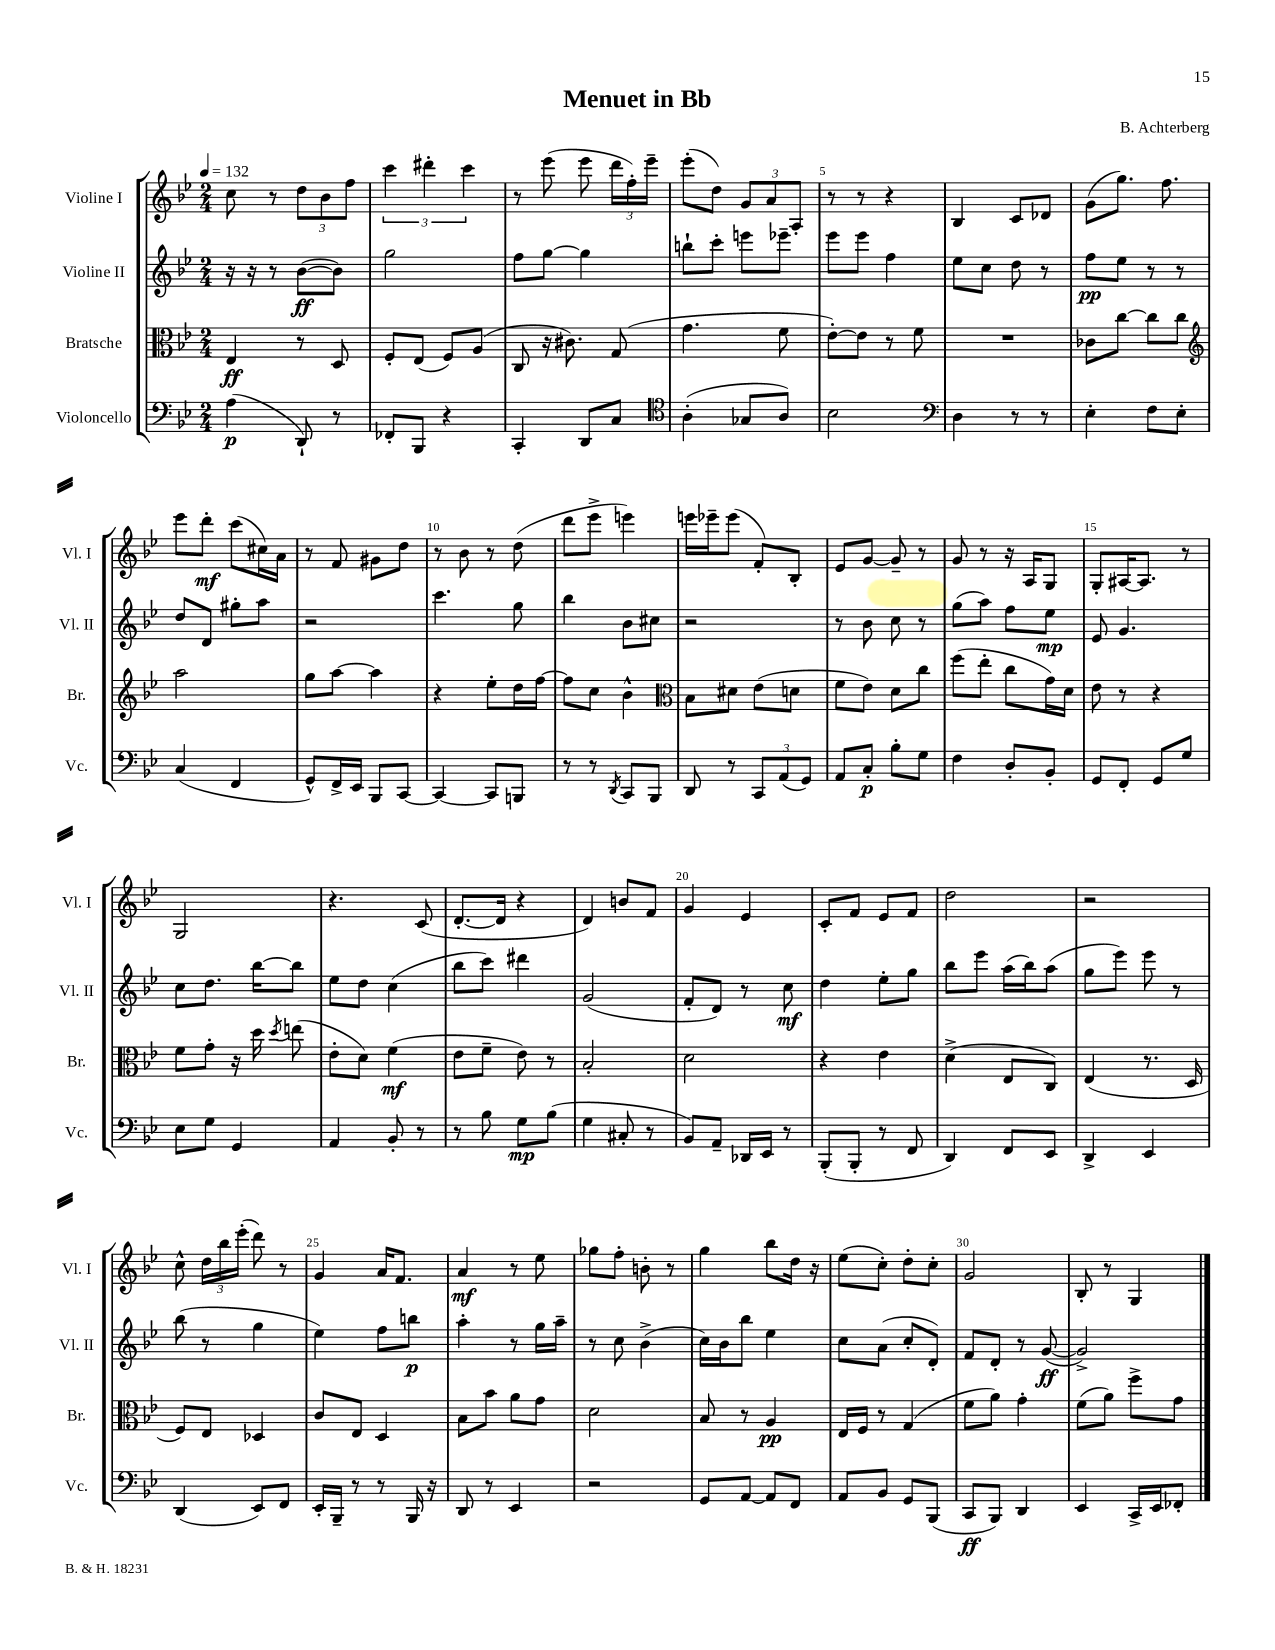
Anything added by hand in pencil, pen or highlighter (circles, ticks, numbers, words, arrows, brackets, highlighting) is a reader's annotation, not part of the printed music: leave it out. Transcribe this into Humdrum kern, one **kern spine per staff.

**kern	**kern	**kern	**kern
*staff4	*staff3	*staff2	*staff1
*clefF4	*clefC3	*clefG2	*clefG2
*k[b-e-]	*k[b-e-]	*k[b-e-]	*k[b-e-]
*M2/4	*M2/4	*M2/4	*M2/4
*MM132	*MM132	*MM132	*MM132
(4A	4E-	16r	8cc
.	.	16r	.
.	.	8r	8r
8DD`)	8r	([8b-	12dd
.	.	.	12b-
8r	8D	8b-])	.
.	.	.	12ff
=	=	=	=
8FF-'	8F'	2gg	6ccc
8BBB-	(8E-	.	.
.	.	.	6ddd#'
4r	8F)	.	.
.	.	.	6ccc
.	(8A	.	.
=	=	=	=
4CC'	8C	8ff	8r
.	16r	[8gg	(8eee-
.	8.c#)	.	.
8DD	.	4gg]	8eee-
8C	(8G	.	24ddd
.	.	.	24ff')
.	.	.	24eee-~
=	=	=	=
*clefC4	*	*	*
(4A'	4.g	8bb`	(8eee-'
.	.	8ccc'	8dd)
8G-	.	8eee	12g
.	.	.	12a
8A)	8f	8eee-~	.
.	.	.	12A'
=	=	=	=
2B-	[8e-')	8eee-	8r
.	8e-]	8eee-	8r
.	8r	4ff	4r
.	8f	.	.
=	=	=	=
*clefF4	*	*	*
4D	2r	8ee-	4B-
.	.	8cc	.
8r	.	8dd	8c
8r	.	8r	8d-
=	=	=	=
4E-'	8c-	8ff	(8g
.	[8cc	8ee-	8.gg)
8F	8cc]	8r	.
.	.	.	8.ff
8E-'	8cc	8r	.
=	=	=	=
*	*clefG2	*	*
(4C	2aa	8dd	8eee-
.	.	8d	8ddd'
4FF	.	8gg#'	(8ccc
.	.	8aa	16cc#)
.	.	.	16a
=	=	=	=
8GG^^)	8gg	2r	8r
16FF^	[8aa	.	8f
16EE-	.	.	.
8BBB-	4aa]	.	8g#
[8CC	.	.	8dd
=	=	=	=
4CC_	4r	4.ccc	8r
.	.	.	8b-
8CC]	8ee-'	.	8r
8BBB	16dd	8gg	(8dd
.	[16ff	.	.
=	=	=	=
8r	8ff]	4bb-	8ddd
8r	8cc	.	8eee-^
8qDD	.	.	.
8CC	4b-^^	8b-	4eee)
8BBB-	.	8cc#	.
=	=	=	=
*	*clefC3	*	*
8DD	8B-	2r	16eee
.	.	.	16eee-~
8r	8d#	.	(8eee-
12CC	(8e-	.	8f')
(12AA	.	.	.
.	8d	.	8B-'
12GG)	.	.	.
=	=	=	=
8AA	8f	8r	8e-
8C'	8e-)	8b-	[8g
8B-'	8d	8cc	8g~]
8G	8cc	8r	8r
=	=	=	=
4F	(8ff	(8gg	8g
.	8ee-'	8aa)	8r
8D'	8cc	8ff	16r
.	.	.	16A
8BB-'	16g)	8ee-	8G
.	16d	.	.
=	=	=	=
8GG	8e-	8e-	8G'
8FF'	8r	4.g	[16A#
.	.	.	8.A#]
8GG	4r	.	.
8G	.	.	8r
=	=	=	=
8E-	8f	8cc	2G
8G	8g'	8.dd	.
4GG	16r	.	.
.	16dd	[16bb-	.
.	8qdd	.	.
.	(8ee	8bb-]	.
=	=	=	=
4AA	8e-'	8ee-	4.r
.	8d)	8dd	.
8BB-'	(4f	(4cc	.
8r	.	.	(8c
=	=	=	=
8r	8e-	8bb-	[8.d'
8B-	8f~	8ccc)	.
.	.	.	16d]
8G	8e-)	4ddd#	4r
(8B-	8r	.	.
=	=	=	=
4G	2B-'	(2g	4d)
8C#'	.	.	8b
8r	.	.	8f
=	=	=	=
8BB-)	2d	8f'	4g
8AA~	.	8d)	.
16DD-	.	8r	4e-
16EE-	.	.	.
8r	.	8cc	.
=	=	=	=
(8BBB-'	4r	4dd	8c'
8BBB-'	.	.	8f
8r	4e-	8ee-'	8e-
8FF	.	8gg	8f
=	=	=	=
4DD)	(4d^	8bb-	2dd
.	.	8eee-	.
8FF	8E-	(16aa	.
.	.	16bb-)	.
8EE-	8C)	(8aa	.
=	=	=	=
4DD^	(4E-	8gg	2r
.	.	8eee-)	.
4EE-	8.r	8eee-	.
.	.	8r	.
.	16D	.	.
=	=	=	=
(4DD	8F)	(8bb-	8cc^^
.	8E-	8r	24dd
.	.	.	24bb-
.	.	.	(24eee-'
8EE-)	4D-	4gg	8ddd)
8FF	.	.	8r
=	=	=	=
16EE-'	8c	4ee-)	4g
16BBB-~	.	.	.
8r	8E-	.	.
8r	4D	8ff	16a
.	.	.	8.f
16BBB-	.	8bb	.
16r	.	.	.
=	=	=	=
8DD	8B-	4aa'	4a
8r	8b-	.	.
4EE-	8a	8r	8r
.	8g	16gg	8ee-
.	.	16aa~	.
=	=	=	=
2r	2d	8r	8gg-
.	.	8cc	8ff'
.	.	(4b-^	8b'
.	.	.	8r
=	=	=	=
8GG	8B-	16cc)	4gg
.	.	16b-	.
[8AA	8r	8bb-	.
8AA]	4A	4ee-	8bb-
8FF	.	.	16dd
.	.	.	16r
=	=	=	=
8AA	16E-	8cc	(8ee-
.	16F	.	.
8BB-	8r	(8a	8cc')
8GG	(4G	8cc'	8dd'
(8BBB-	.	8d')	8cc'
=	=	=	=
8CC	8f	8f	2g
8BBB-)	8a)	8d'	.
4DD	4g'	8r	.
.	.	([8g	.
=	=	=	=
4EE-	(8f	2g^])	8B-'
.	8a)	.	8r
16CC^	8ff^	.	4G
16EE-	.	.	.
8FF-'	8g	.	.
==	==	==	==
*-	*-	*-	*-
